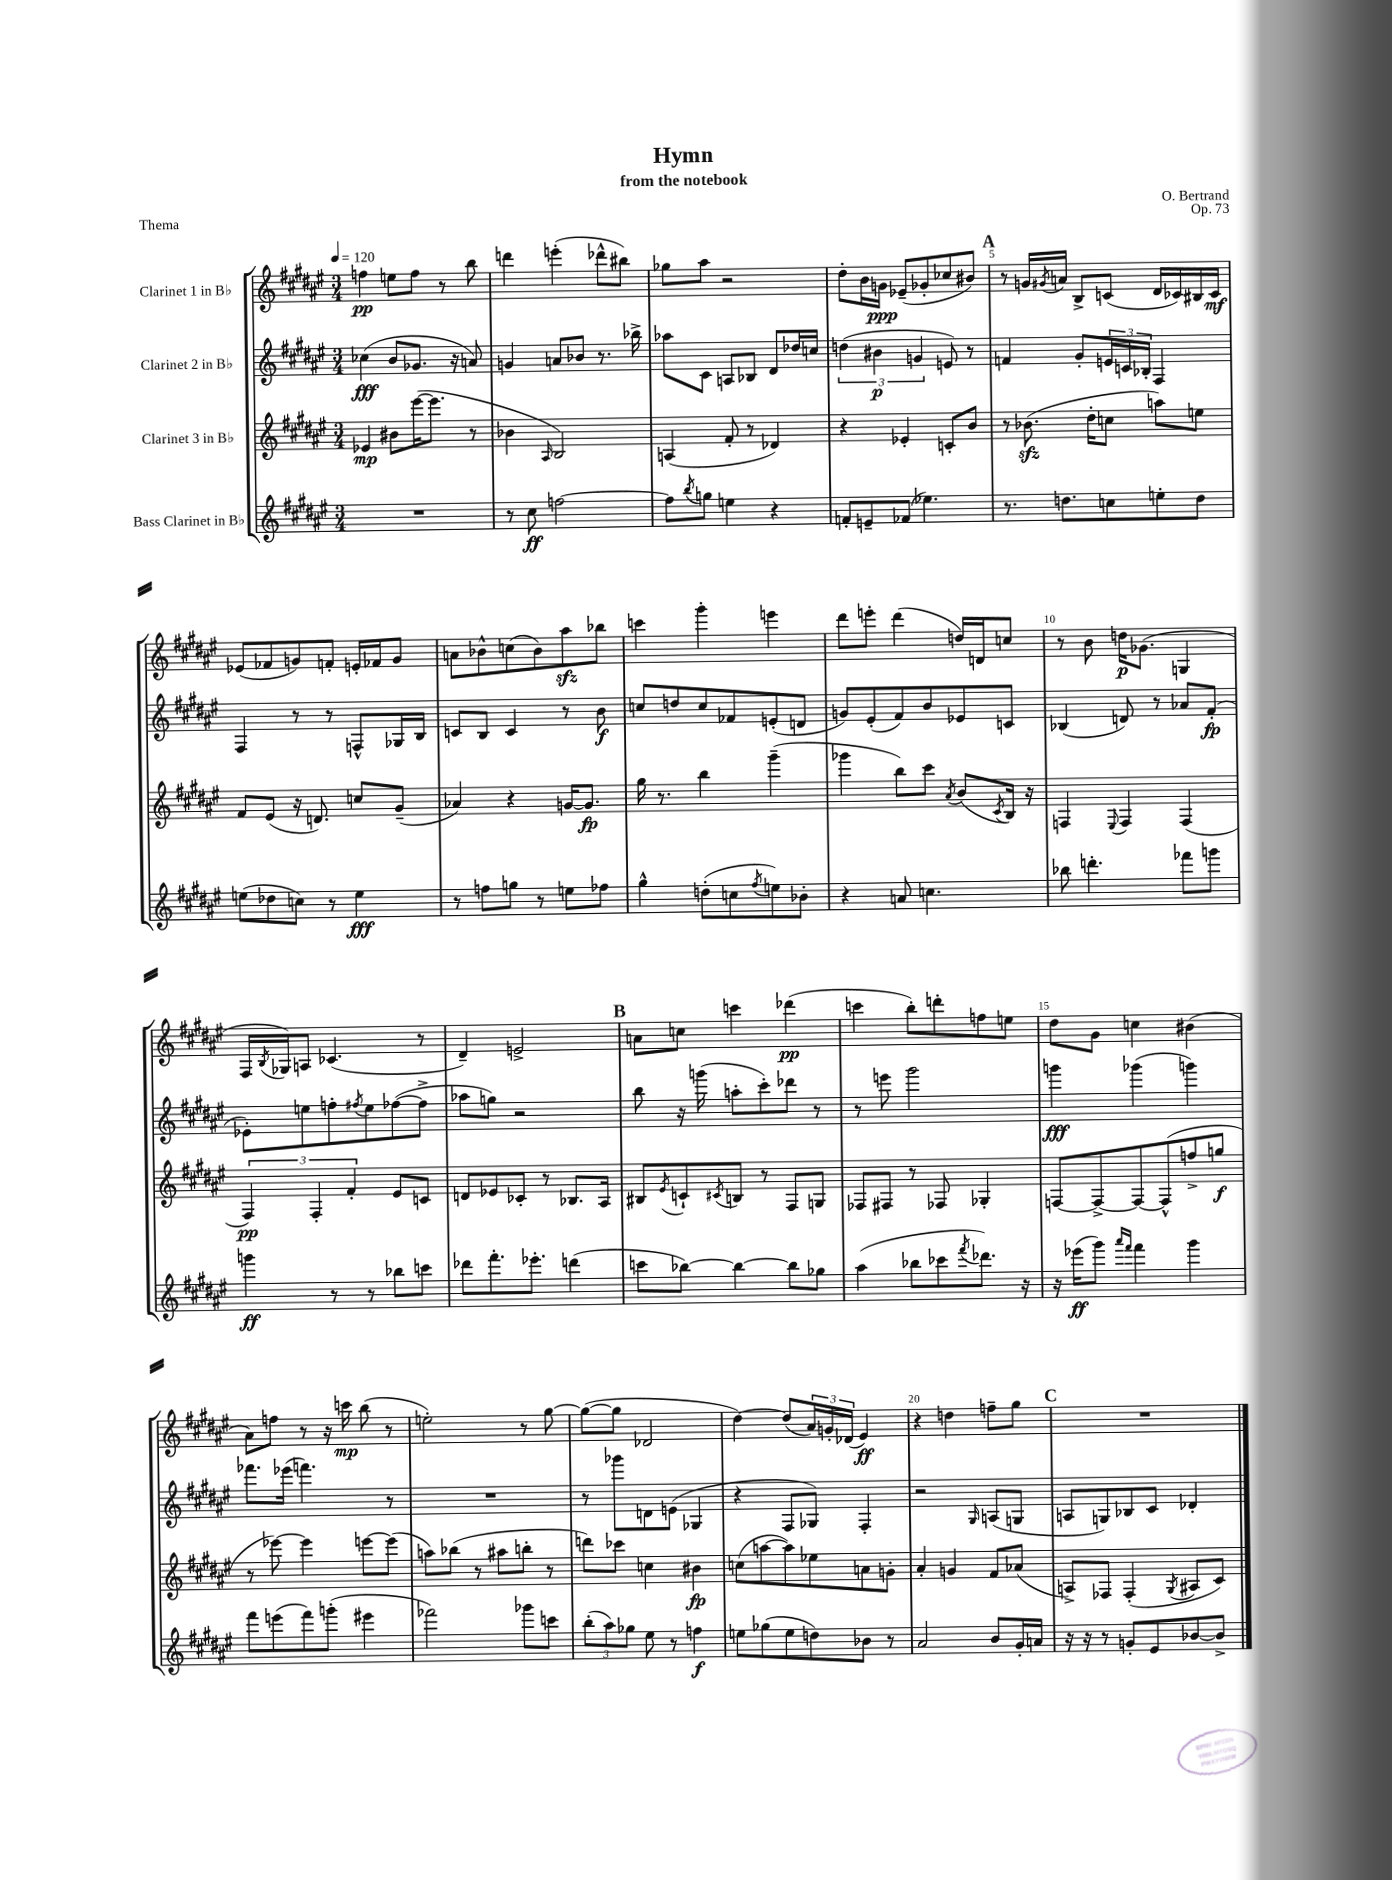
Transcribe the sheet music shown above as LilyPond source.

\header { title = "Hymn" composer = "O. Bertrand" subtitle = "from the notebook" opus = "Op. 73" piece = "Thema" }
<<
\new StaffGroup <<
\new Staff = "s0" \with { instrumentName = "Clarinet 1 in Bb" } {
    \clef treble \key fis \major \numericTimeSignature \time 3/4 \tempo 4 = 120
    f''4\pp e''8 f''8 r8 b''8 |
    d'''4 e'''4-.( des'''8-^ bis''8) |
    ges''8 ais''8 r2 |
    dis''8-. b'16 g'16\ppp ees'8--( ges'8-. ces''8 bis'8) |
    \mark \markup { \bold "A" } r8 g'16 \acciaccatura { gis'8 } a'16 b8-> c'8( dis'16 ces'16) bis16 ces'16\mf |
    ees'8( fes'8 g'8) f'8-. e'16-. fes'16 g'8 |
    a'8 bes'8-^ c''8( bes'8) ais''8\sfz bes''8 |
    c'''4 gis'''4-. e'''4 |
    dis'''8 e'''8-. dis'''4( d''16) d'16 c''8 |
    r8 b'8 d''16\p ges'8.( g4 |
    fis16 \acciaccatura { b8 } ges16) a8 ces'4.( r8 |
    dis'4--) e'2-> |
    \mark \markup { \bold "B" } a'8 c''8 c'''4 des'''4\pp( |
    c'''4 b''8-.) d'''8-. f''8 e''8 |
    dis''8 gis'8 c''4 bis'4( |
    ais'8) f''8 r8 r16 c'''16\mp b''8( r8 |
    e''2-.) r8 gis''8~ |
    gis''8~( gis''8 des'2 |
    dis''4~) dis''8( \tuplet 3/2 { ais'16) g'16-. des'16( } eis'4\ff) |
    r4 d''4 f''8-- gis''8 |
    \mark \markup { \bold "C" } R2. \bar "|." |
}
\new Staff = "s1" \with { instrumentName = "Clarinet 2 in Bb" } {
    \clef treble \key fis \major \numericTimeSignature \time 3/4
    ces''4\fff( b'8 ges'8. r16 a'8) |
    g'4 a'8 bes'8 r8. bes''16-> |
    aes''8 cis'8 a8 bes8 dis'8 des''16 c''16 |
    \tuplet 3/2 { d''4( bis'4\p g'4 } e'8) r8 |
    \mark \markup { \bold "A" } f'4 gis'8-. \tuplet 3/2 { e'16 c'16 bes16-. } fis4 |
    fis4 r8 r8 f8-^ ges16 b16 |
    c'8 b8 c'4 r8 b'8\f |
    c''8 d''8 c''8 fes'8 e'8-.( d'8 |
    g'8) eis'8-.( fis'8) b'8 ees'8 c'8 |
    bes4( d'8) r8 aes'8 fis'8-.\fp( |
    ees'8-.) e''8 f''8-. \acciaccatura { fis''8 } e''8 fes''8~( fes''8-> |
    aes''8 g''8) r2 |
    \mark \markup { \bold "B" } b''8 r16 g'''16( a''8-. cis'''8-.) des'''8 r8 |
    r8 e'''8 gis'''2 |
    g'''4\fff ges'''4( g'''4) |
    fes'''8. ees'''16( f'''4.) r8 |
    R2. |
    r8 ges'''8 d'8 e'8( ges4 |
    r4 fis8 ges8) fis4-. |
    r2 \grace { gis16 } a8( g8 |
    \mark \markup { \bold "C" } a8 g8) bes8 cis'8 des'4-. \bar "|." |
}
\new Staff = "s2" \with { instrumentName = "Clarinet 3 in Bb" } {
    \clef treble \key fis \major \numericTimeSignature \time 3/4
    ees'4\mp bis'8 eis'''16~( eis'''8. r8 |
    bes'4 \grace { ais16 } b2) |
    a4( fis'8-. r8 des'4) |
    r4 ees'4-. c'8-. b'8 |
    \mark \markup { \bold "A" } r8 bes'8.\sfz( dis''16-. c''8 a''8) e''8 |
    fis'8 eis'8( r16 d'8.) c''8 gis'8--( |
    aes'4) r4 g'16~ g'8.\fp |
    gis''16 r8. b''4 gis'''4--( |
    ges'''4 b''8) cis'''8 \acciaccatura { ais'8 } b'8( \acciaccatura { cis'8 } b16) r16 |
    f4 \appoggiatura { eis8 } f4 f4( |
    \tuplet 3/2 { fis4\pp) fis4-. fis'4-. } eis'8 c'8 |
    d'8 ees'8 ces'8-. r8 bes8. ais16 |
    \mark \markup { \bold "B" } bis8 \acciaccatura { eis'8 } c'8-! \acciaccatura { cis'8 } b8 r8 fis8 g8 |
    fes8 fis8 r8 fes8 ges4-. |
    f8~ f8~-> f8~ f8-^( f''8-> g''8\f |
    r8 ees'''8~) ees'''4 e'''8~ e'''8( |
    a''8) bes''8( r8 ais''8 b''8-. r8 |
    d'''8) ces'''8 c''4 bis'4\fp |
    c''8( a''8~ a''8) ees''8 a'8 g'8-. |
    ais'4-. g'4 fis'8 aes'8( |
    \mark \markup { \bold "C" } a8->) fes8 fes4-.( \acciaccatura { gis8 } ais8 cis'8) \bar "|." |
}
\new Staff = "s3" \with { instrumentName = "Bass Clarinet in Bb" } {
    \clef treble \key fis \major \numericTimeSignature \time 3/4
    R2. |
    r8 cis''8\ff f''2~ |
    f''8 \acciaccatura { b''8 } g''8 e''4 r4 |
    f'8-. e'8-- fes'8( ees''4.) |
    \mark \markup { \bold "A" } r8. d''8. c''8 e''8-. d''8 |
    e''8( des''8 c''8) r8 e''4\fff |
    r8 f''8 g''8 r8 e''8 fes''8 |
    gis''4-^ d''8-.( c''8 \acciaccatura { fis''8 } e''8) bes'8-. |
    r4 a'8 c''4. |
    bes''8 d'''4.-. fes'''8 g'''8 |
    g'''4\ff r8 r8 bes''8 c'''8 |
    des'''8 fis'''8.-. ees'''8.-. d'''4( |
    \mark \markup { \bold "B" } c'''8 bes''8~) bes''4~ bes''8 ges''8 |
    ais''4( bes''8 ces'''8 \acciaccatura { fis'''8 } des'''8.) r16 |
    r16 ees'''16\ff( gis'''8) \grace { ais'''16 fis'''16 } fis'''4 gis'''4 |
    fis'''8 e'''8( fis'''8) g'''8-.( eis'''4 |
    fes'''2) ges'''8 c'''8 |
    \tuplet 3/2 { b''8-.( ais''8) ges''8 } eis''8 r8 f''4\f |
    e''8 ges''8( e''8 d''8) bes'8 r8 |
    ais'2 b'8 gis'16-. a'16 |
    \mark \markup { \bold "C" } r16 r16 r8 g'8-. eis'8 bes'8~ bes'8-> \bar "|." |
}
>>
>>
\layout { \context { \Score \override BarNumber.break-visibility = ##(#f #t #t) barNumberVisibility = #(every-nth-bar-number-visible 5) } }
